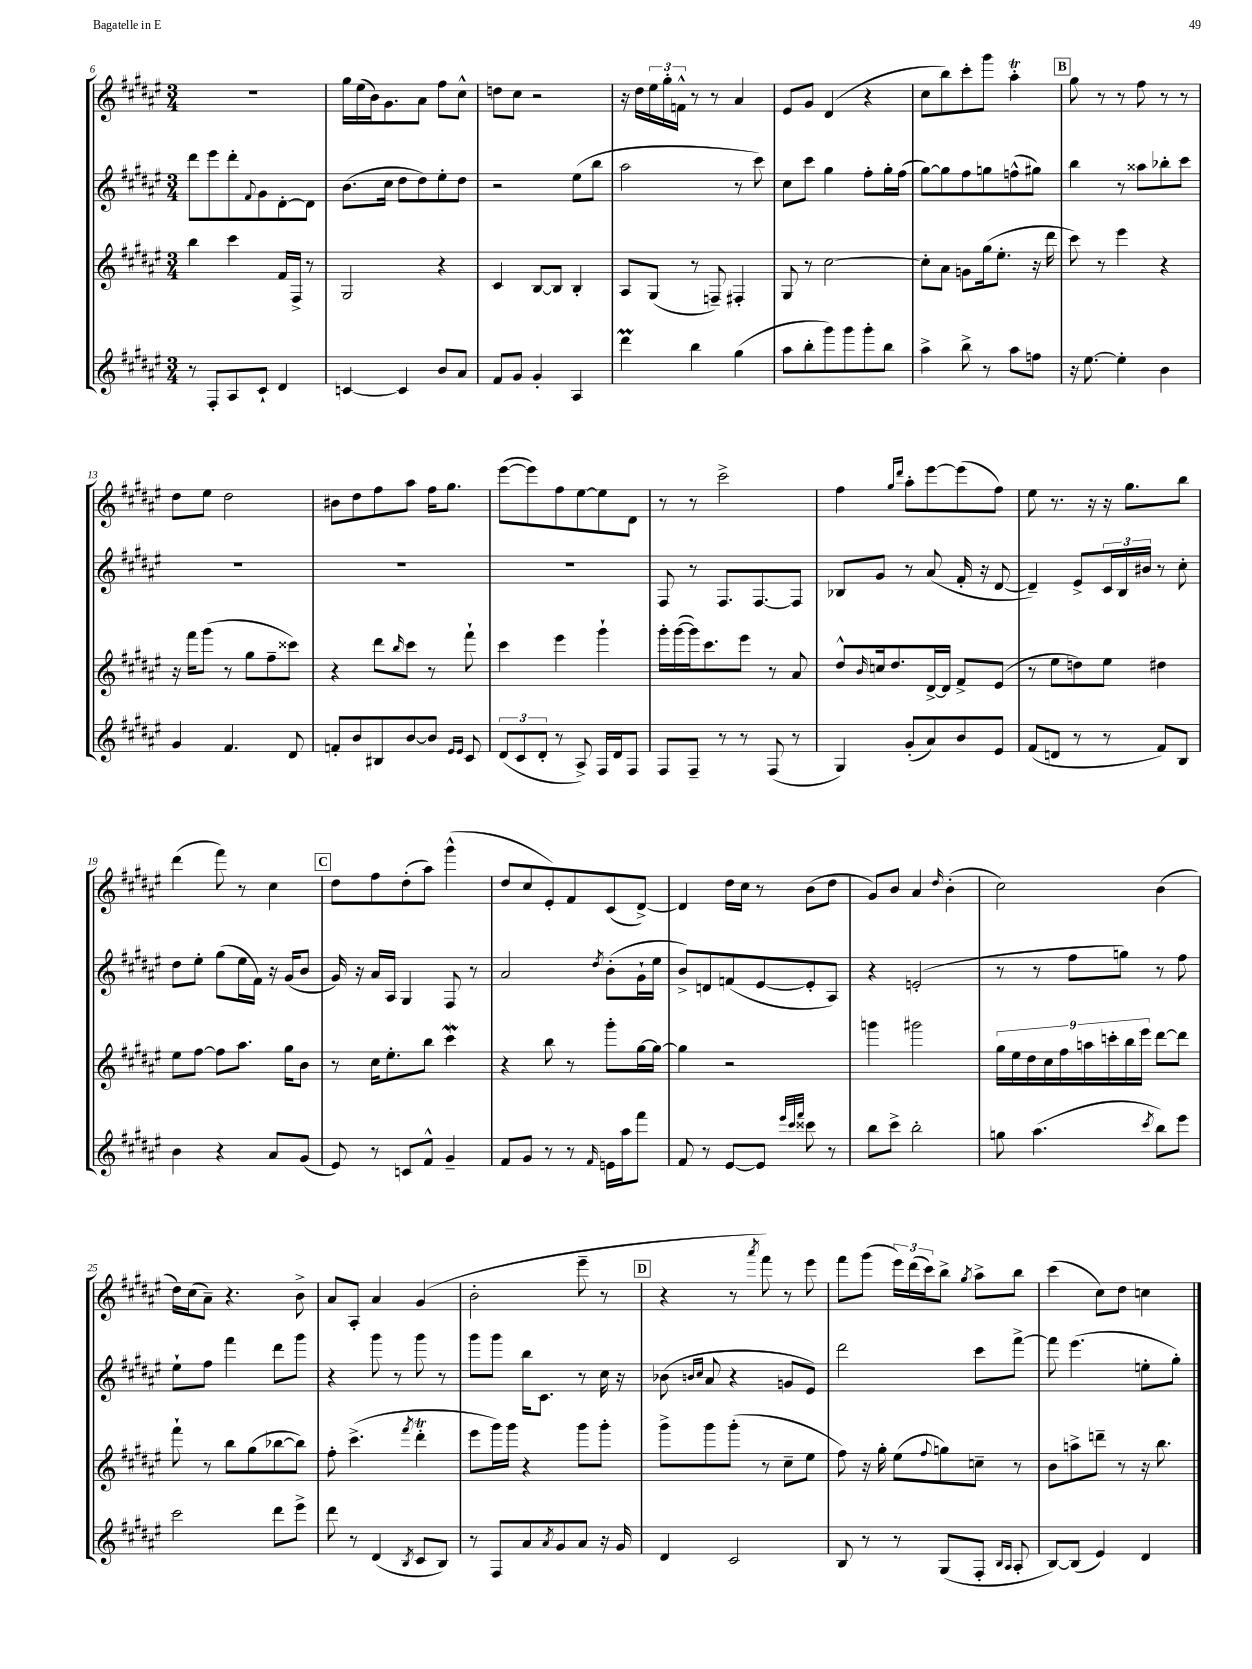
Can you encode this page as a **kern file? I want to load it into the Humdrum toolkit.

**kern	**kern	**kern	**kern
*part4	*part3	*part2	*part1
*staff4	*staff3	*staff2	*staff1
*clefG2	*clefG2	*clefG2	*clefG2
*k[f#c#g#d#a#e#]	*k[f#c#g#d#a#e#]	*k[f#c#g#d#a#e#]	*k[f#c#g#d#a#e#]
*M3/4	*M3/4	*M3/4	*M3/4
=6	=6	=6	=6
8r	4bb\	8ddd#\L	2.r
8F#'/L	.	8eee#\	.
8A#/	4ccc#\	8ddd#'\	.
.	.	8qqf#/	.
8c#`/J	.	8g#\	.
4d#/	16f#/LL	[8d#'\	.
.	16F#^/JJ	.	.
.	8r	8d#\J]	.
=7	=7	=7	=7
[4cn/	2G#/	(8.b\L	16gg#\LL
.	.	.	(16ee#\
.	.	.	16b\J)
.	.	16cc#\Jk	8.g#\
4c/]	.	8dd#\L	.
.	.	8dd#\)	8a#\J
8b/L	4r	8ee#'\	8ff#\L
8a#/J	.	8dd#\J	8cc#^^\J
=8	=8	=8	=8
8f#/L	4c#/	2r	8ddn\L
8g#/J	.	.	8cc#\J
4g#'/	[8B/L	.	2r
.	8B/J]	.	.
4A#/	4B'/	(8ee#\L	.
.	.	8bb\J	.
=9	=9	=9	=9
4ddd#M\	8A#/L	2aa#\	16r
.	.	.	16dd#\LL
.	(8G#/J	.	24ee#\
.	.	.	24gg#'\
.	.	.	24fn^^\JJ
4bb\	8r	.	8r
.	8Fn~/)	.	8r
(4gg#\	4F#X'/	8r	4a#/
.	.	8ccc#\)	.
=10	=10	=10	=10
8aa#\L	8G#/	8cc#\L	8e#/L
8bb'\	8r	8ccc#\J	8g#/J
8ggg#\)	[2cc#\	4gg#\	(4d#/
8ggg#\	.	.	.
8ggg#'\	.	8ff#'\L	4r
8bb\J	.	16gg#'\L	.
.	.	(16ff#\JJ	.
=11	=11	=11	=11
4aa#^\	8cc#'\L]	[8gg#\L)	8cc#\L
.	8a#\J	8gg#\]	8bb\)
8bb^\	8gn\L	8ff#\	8ccc#'\
8r	(16gg#\k	8ggn\	8ggg#\J
.	8.ee#'\J	.	.
8aa#\L	.	(8ffn^^\	4aa#t'\
8ffn\J	16r	8gg#X\J)	.
.	16ddd#\	.	.
!!LO:REH:place=s1:t=B
=12	=12	=12	=12
16r	8ccc#\)	4bb\	8gg#\
[8.ee#\	.	.	.
.	8r	.	8r
4ee#'\]	4eee#\	8r	8r
.	.	8aa##X\L	8ff#\
4b\	4r	8bb-X'\	8r
.	.	8ccc#\J	8r
!!LO:LB:g=z
=13	=13	=13	=13
4g#/	16r	2.r	8dd#\L
.	16fff#\KL	.	.
.	(8ggg#\J	.	8ee#\J
4.f#/	8r	.	2dd#\
.	8gg#\L	.	.
.	8ff#~\	.	.
8d#/	8ccc##X\J)	.	.
=14	=14	=14	=14
8fn'/L	4r	2.r	8b#X\L
8b/	.	.	8dd#\
8B#X/	8ddd#\L	.	8ff#\
.	16qqbb/	.	.
[8b/	8ccc#\J	.	8aa#\J
8b/J]	8r	.	16ff#\KL
.	.	.	8.gg#\J
16qqe#/LL	.	.	.
16qqe#/JJ	.	.	.
8c#/	8fff#`\	.	.
=15	=15	=15	=15
(12d#/L	4ccc#\	2.r	([8eee#\L
12c#/	.	.	.
.	.	.	8eee#\])
12d#'/J	.	.	.
8r	4eee#\	.	8ff#\
8A#^/)	.	.	[8ee#\
16F#/LL	4ggg#`\	.	8ee#\]
16d#/J	.	.	.
8F#/J	.	.	8d#\J
=16	=16	=16	=16
8F#/L	16ggg#'\LL	8F#/	8r
.	([16ggg#\	.	.
8F#~/J	16ggg#\J])	8r	8r
.	8.ccc#\	.	.
8r	.	8.F#/L	2ccc#^\
8r	8eee#\J	.	.
.	.	[8.F#/	.
(8F#/	8r	.	.
8r	8a#/	8F#/J]	.
=17	=17	=17	=17
4G#/)	8dd#^^/L	8B-X/L	4ff#\
.	16qqb/	.	.
.	16ccn/k	8g#/J	.
.	8.dd#/	.	.
.	.	.	16qqgg#/LL
.	.	.	16qqddd#/JJ
(8g#'/L	.	8r	8aa#'\L
8a#/)	[16d#^/L	(8a#/	[8eee#\
.	16d#/JJ]	.	.
8b/	8f#^/L	16f#'/	(8eee#\]
.	.	16r	.
8e#/J	(8e#/J	[8d#/	8ff#\J)
=18	=18	=18	=18
(8f#/L	8r	4d#~/])	8ee#\
8dn/J	8ee#\L	.	8.r
8r	8ddn\)	8e#^/L	.
.	.	.	16r
8r	8ee#\J	24c#/L	16r
.	.	24B/	.
.	.	.	8.gg#\L
.	.	24b#X/JJ	.
8f#/L)	4dd#X\	8r	.
8B/J	.	8cc#'\	8bb\J
!!LO:LB:g=z
=19	=19	=19	=19
4b\	8ee#\L	8dd#\L	(4ddd#\
.	[8ff#\J	8ee#'\J	.
4r	8ff#\L]	(8gg#\L	8fff#\)
.	8.aa#\J	16ee#\L	8r
.	.	16f#\JJ)	.
8a#/L	.	16r	4cc#\
.	16gg#\KL	(16g#/KL	.
(8g#/J	8b\J	8b/J	.
!!LO:REH:place=s1:t=C
=20	=20	=20	=20
8e#/)	8r	16g#/)	8dd#\L
.	.	16r	.
8r	16cc#\KL	16a#/LL	8ff#\
.	8.ee#'\	16A#/JJ	.
8cn/L	.	4G#/	(8dd#'\
8f#^^/J	8bb\J	.	8aa#\J)
4g#~/	4ccc#W\	8F#/	(4ggg#^^\
.	.	8r	.
=21	=21	=21	=21
8f#/L	4r	2a#/	8dd#/L
8g#/J	.	.	8cc#/
8r	8bb\	.	8e#'/)
8r	8r	.	8f#/
16qqf#/	.	8qdd#/	.
16en\LL	8ggg#'\L	(8b'\L	(8c#/
16aa#\J	.	.	.
8fff#\J	[16gg#\L	16g#`\L	[8d#^/J)
.	16gg#\JJ_	16ee#\JJ	.
=22	=22	=22	=22
8f#/	4gg#\]	8b^/L)	4d#/]
8r	.	8dn/	.
[8e#/L	2r	(8fn/	16dd#\LL
.	.	.	16cc#\JJ
8e#/J]	.	[8e#/	8r
32qqeee#/LLL	.	.	.
32qqccc#/	.	.	.
32qqfff#/JJJ	.	.	.
8ccc##X\	.	8e#'/]	(8b\L
8r	.	8A#/J)	8dd#\J
=23	=23	=23	=23
8bb\L	4gggn\	4r	8g#/L)
8ccc#^\J	.	.	8b/J
2bb'\	2ggg#X\	(2en'/	4a#/
.	.	.	16qqdd#/
.	.	.	(4b'\
=24	=24	=24	=24
8ggn\	18gg#\LL	8r	2cc#\)
.	18ee#\	.	.
.	18dd#\	.	.
(4.aa#\	.	8r	.
.	18cc#\	.	.
.	18ff#\	.	.
.	.	8ff#\L	.
.	18aan\	.	.
.	18cccn'\	.	.
.	.	8ggn\J)	.
.	18bb\	.	.
.	18eee#\JJ	.	.
8qccc#/	.	.	.
8bb\L)	[8ddd#\L	8r	(4b\
8eee#\J	8ddd#\J]	8ff#\	.
!!LO:LB:g=z
=25	=25	=25	=25
2ccc#\	8fff#`\	8ee#`\L	16dd#\LL)
.	.	.	(16cc#\J
.	8r	8ff#\J	8a#~\J)
.	8bb\L	4fff#\	4.r
.	(8gg#\	.	.
8ddd#\L	[8bb-X\	8ddd#\L	.
8eee#^\J	8bb-\J])	8ggg#\J	8b^\
=26	=26	=26	=26
8ddd#\	8ff#'\	4r	8a#/L
8r	(4.ccc#^\	.	8A#'/J
(4d#/	.	8ggg#\	4a#/
.	.	8r	.
8qB/	8qfff#/	.	.
8c#/L	4ddd#T'\	8ggg#\	(4g#/
8B/J)	.	8r	.
=27	=27	=27	=27
8r	8eee#\L	8ggg#\L	2b'\
8F#/L	16ggg#\L)	8ggg#\J	.
.	16ggg#\JJ	.	.
8a#/	4r	16bb\KL	.
.	.	8.c#\J	.
8qa#/	.	.	.
8g#/	.	.	.
8a#/J	8ggg#\L	8r	8eee#~\
16r	8ggg#'\J	16cc#\	8r
16g#/	.	16r	.
!!LO:REH:place=s1:t=D
=28	=28	=28	=28
4d#/	8ggg#^\L	(8b-X\	4r
.	.	16qqbn/LL	.
.	.	16qqcc#/JJ	.
.	8ggg#\	8a#/	.
2c#/	(8ggg#'\J	4r	8r
.	.	.	8qaaa#/
.	8r	.	8fff#\)
.	8cc#~\L	8gn/L	8r
.	8ee#\J	8e#/J)	8eee#\
=29	=29	=29	=29
8B/	8ff#\)	2ddd#\	8fff#\L
8r	16r	.	(8ggg#\J
.	16gg#'\	.	.
8r	(8ee#\L	.	24eee#\LL)
.	.	.	(24ddd#\
.	.	.	24ccc#\J)
.	8qqff#/	.	.
(8G#/L	8ggn\)	.	8bb^\J
.	.	.	8qgg#/
8F#'/J	8ccn~\J	8ccc#\L	8aa#^\L
16qqB/LL	.	.	.
16qqA#/JJ	.	.	.
8A#'/	8r	[8fff#^\J	8bb\J
=30	=30	=30	=30
[8B/L)	8b\L	8fff#\]	(4ccc#\
(8B/J]	8aan^\	(4.eee#\	.
4e#/)	8dddn~\J	.	8cc#\L)
.	8r	.	8dd#\J
4d#/	16r	8een'\L	4ccn\
.	8.bb\	.	.
.	.	8gg#'\J)	.
==	==	==	==
*-	*-	*-	*-
